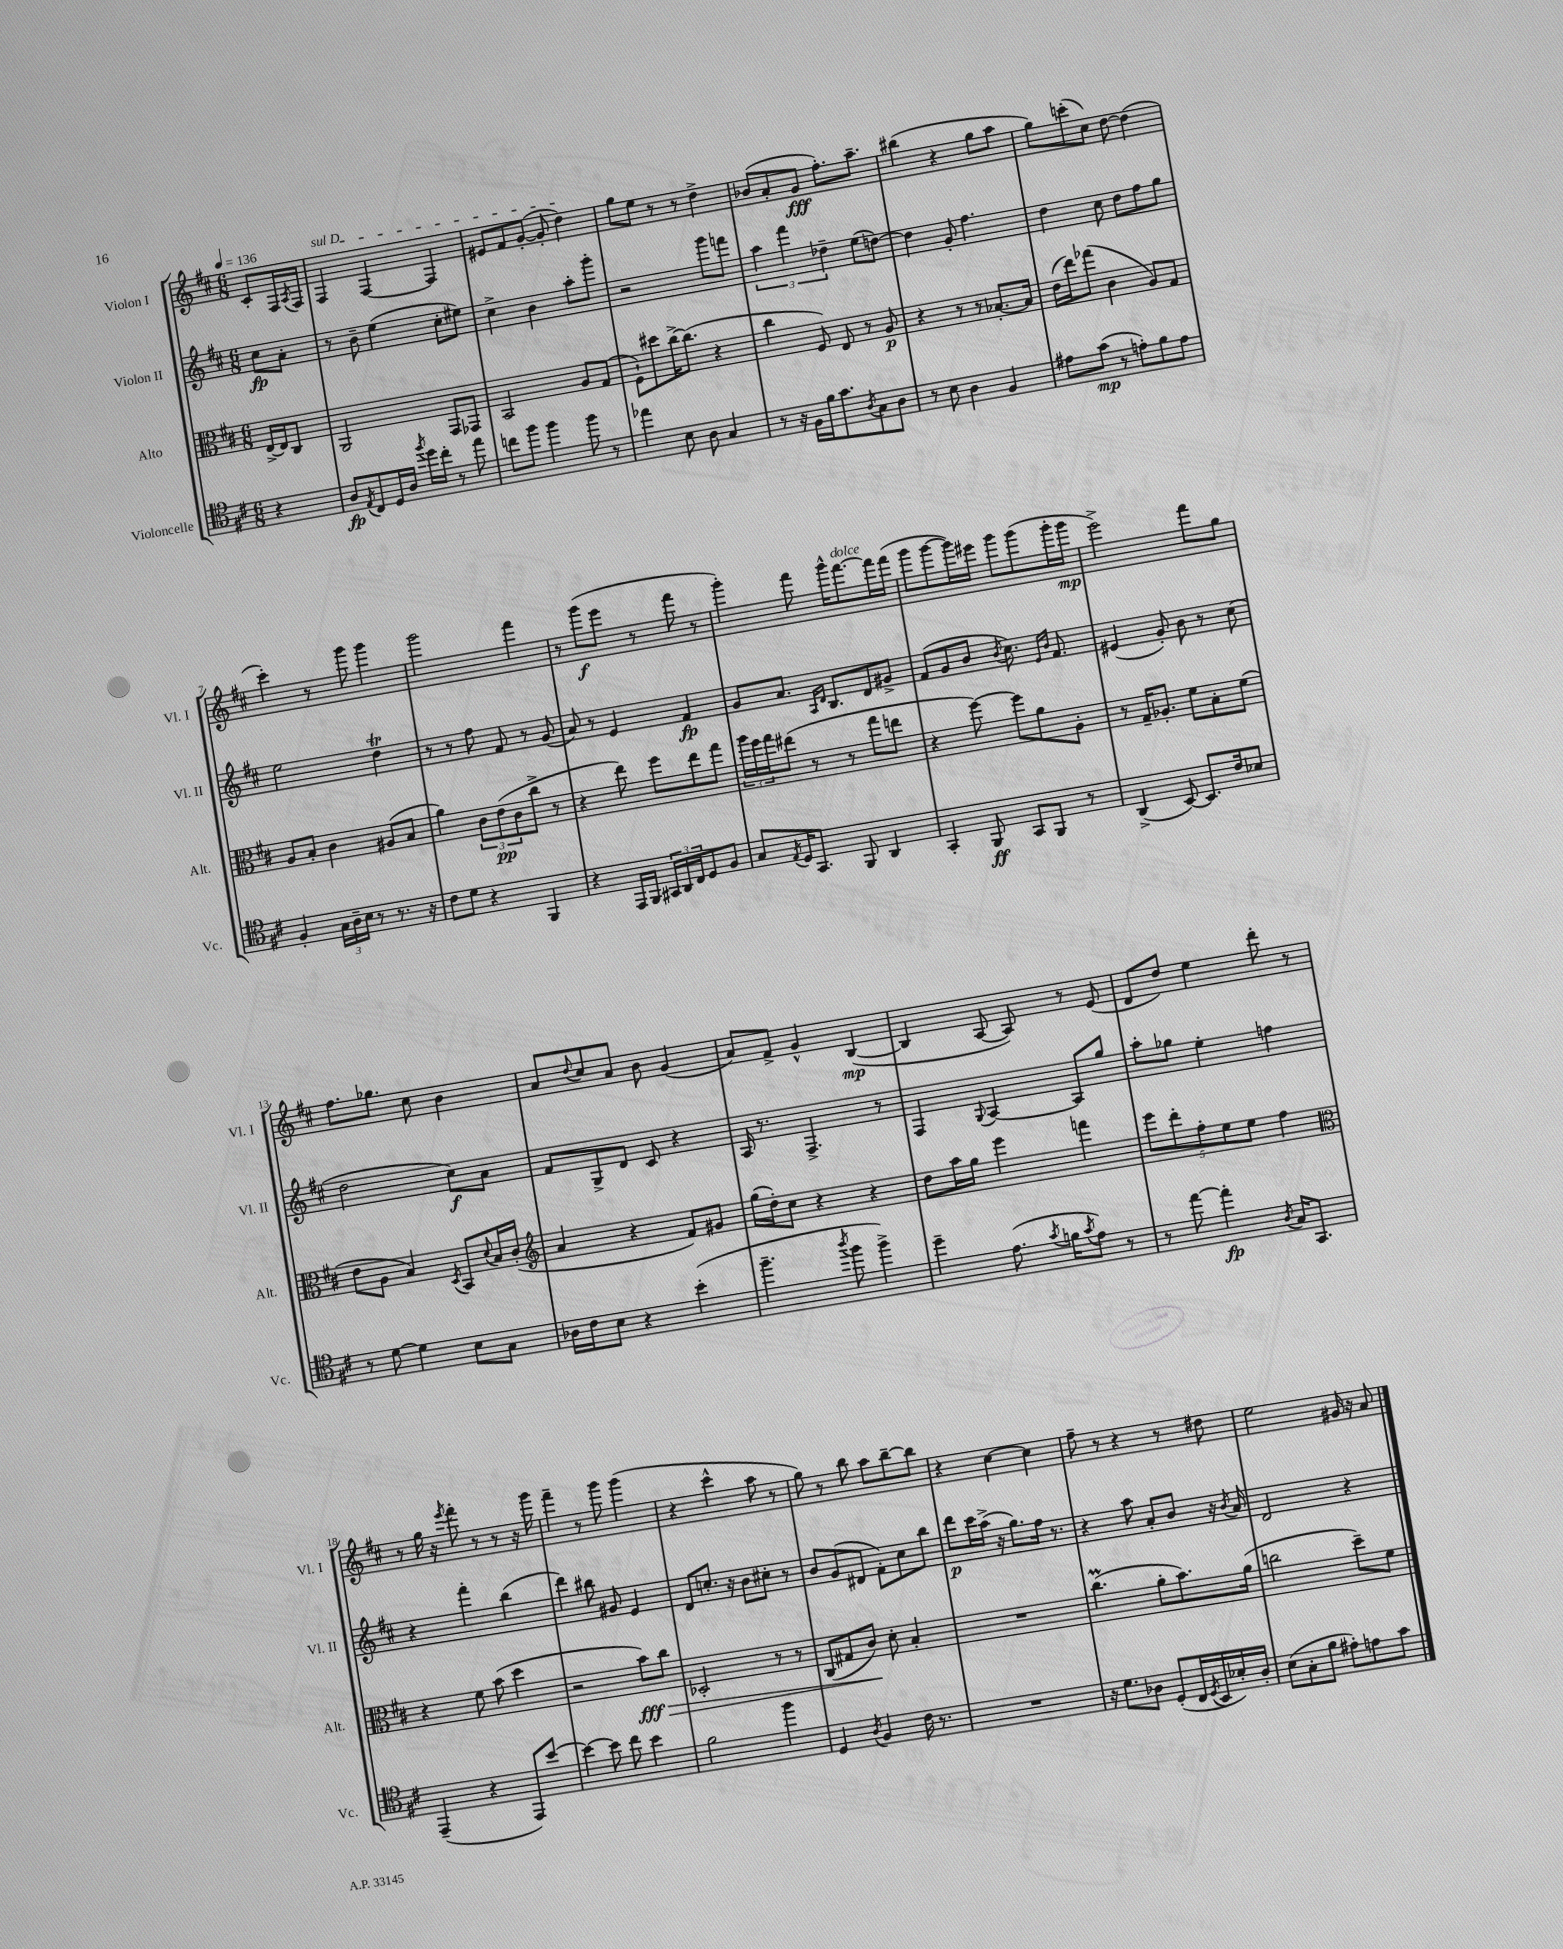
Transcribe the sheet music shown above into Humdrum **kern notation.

**kern	**dynam	**kern	**dynam	**kern	**dynam	**kern	**dynam
*part4	*part4	*part3	*part3	*part2	*part2	*part1	*part1
*staff4	*staff4	*staff3	*staff3	*staff2	*staff2	*staff1	*staff1
*I"Violoncelle	*	*I"Alto	*	*I"Violon II	*	*I"Violon I	*
*I'Vc.	*	*I'Alt.	*	*I'Vl. II	*	*I'Vl. I	*
*clefC4	*	*clefC3	*	*clefG2	*	*clefG2	*
*k[f#c#]	*	*k[f#c#]	*	*k[f#c#]	*	*k[f#c#]	*
*M6/8	*	*M6/8	*	*M6/8	*	*M6/8	*
*MM136	*	*MM136	*	*MM136	*	*MM136	*
=	=	=	=	=	=	=	=
4r	.	[16E^/LL	.	8cc#\L	fp	8c#'/L	.
.	.	16E/J]	.	.	.	.	.
.	.	8C#/J	.	8a'\J	.	16F#/L	.
.	.	.	.	.	.	8qA/	.
.	.	.	.	.	.	16F#/JJ	.
=1	=1	=1	=1	=1	=1	=1	=1
!	!	!	!	!	!	!LO:TX:a:i:t=sul D	!
8A/L	fp	2AA/	.	8r	.	4F#/	.
8qE/	.	.	.	.	.	.	.
8C#/	.	.	.	8b~\	.	.	.
16D/L	.	.	.	(4ee\	.	[4F#/	.
16A/JJ	.	.	.	.	.	.	.
8qff#/	.	.	.	.	.	.	.
16dd\LL	.	.	.	.	.	.	.
16cc#'\JJ	.	.	.	.	.	.	.
8r	.	8GG/L	.	8cc#'\L	.	4F#/]	.
8ee\	.	8GG-X/J	.	8ee#X\J)	.	.	.
=2	=2	=2	=2	=2	=2	=2	=2
8ccn\L	.	2BB/	.	4cc#^\	.	8e#X/L	.
8ff#\J	.	.	.	.	.	8f#/	.
4ff#\	.	.	.	4b\	.	([8g'/J	.
.	.	.	.	.	.	8g'/]	.
8ff#\	.	8A/L	.	8aa'\L	.	4dd\)	.
8r	.	(8G/J	.	8ggg'\J	.	.	.
=3	=3	=3	=3	=3	=3	=3	=3
4ee-X\	.	8F#`\L)	.	2r	.	8gg\L	.
.	.	8dd#X\	.	.	.	8ee\J	.
8B\	.	[16cc#^\K	.	.	.	8r	.
.	.	(8.cc#\J]	.	.	.	.	.
8A\	.	.	.	.	.	8r	.
4G/	.	4r	.	8ggg\L	.	4dd^\	.
.	.	.	.	8fffn\J	.	.	.
=4	=4	=4	=4	=4	=4	=4	=4
8r	.	4cc#\	.	6aa\	.	(8b-X/L	.
16r	.	.	.	.	.	8a'/	.
.	.	.	.	6fff#\	.	.	.
16F#\LL	.	.	.	.	.	.	.
16f#\J	.	8F#/)	.	.	.	8g/J	fff
8.g\	.	.	.	.	.	.	.
.	.	.	.	6dd-X~\	.	.	.
.	.	8E/	.	.	.	8.ff#'\L)	.
8qA/	.	.	.	.	.	.	.
8G\	.	8r	.	(8ee\L	.	.	.
.	.	.	.	.	.	8.aa~\J	.
8A\J	.	8A/	p	[8ddn\J)	.	.	.
=5	=5	=5	=5	=5	=5	=5	=5
8r	.	4r	.	4dd\]	.	(4bb#X\	.
8B\	.	.	.	.	.	.	.
4A\	.	8r	.	8g'/	.	4r	.
.	.	8r	.	4.ff#\	.	.	.
4F#/	.	[8.B-X'/L	.	.	.	8gg\L	.
.	.	.	.	.	.	8aa\J	.
.	.	16B-/Jk]	.	.	.	.	.
=6	=6	=6	=6	=6	=6	=6	=6
8e#X\L	.	(16e\LL	.	4dd\	.	8gg\L)	.
.	.	16ee\J)	.	.	.	.	.
(8g\J	mp	(8gg-X\J	.	.	.	(8cccn'\	.
8r	.	4c#\	.	8cc#\	.	8cc#\J)	.
8en'\L)	.	.	.	8dd\L	.	[8dd\	.
8f#\	.	8A/L)	.	8ff#\	.	(4dd\]	.
8e\J	.	8G/J	.	8gg\J	.	.	.
!!LO:LB:g=z
=7	=7	=7	=7	=7	=7	=7	=7
4F#'/	.	8A/L	.	2ee\	.	4ccc#'\)	.
.	.	8B'/J	.	.	.	.	.
24G\LL	.	4c#\	.	.	.	8r	.
24A~\	.	.	.	.	.	.	.
24B\JJ	.	.	.	.	.	.	.
8r	.	.	.	.	.	8ggg\	.
8.r	.	(8A#X/L	.	4ddT\	.	4ggg\	.
.	.	8B/J	.	.	.	.	.
16r	.	.	.	.	.	.	.
=8	=8	=8	=8	=8	=8	=8	=8
8c#\L	.	4a\)	.	8r	.	2ggg\	.
8d\J	.	.	.	8r	.	.	.
4r	.	12c#\L	.	8ff#\	.	.	.
.	.	(12e\	pp	.	.	.	.
.	.	.	.	8f#/	.	.	.
.	.	12c#\	.	.	.	.	.
4FF#/	.	8cc#^\J	.	8r	.	4fff#\	.
.	.	8r	.	(8g/	.	.	.
=9	=9	=9	=9	=9	=9	=9	=9
4r	.	4r	.	8a/)	.	8r	.
.	.	.	.	8r	.	(8ggg\L	f
16EE/LL	.	8ee\)	.	4e/	.	8eee\J	.
16FF#/JJ	.	.	.	.	.	.	.
24GG#X/LL	.	8ff#\L	.	.	.	8r	.
24AA/	.	.	.	.	.	.	.
24C#/J	.	.	.	.	.	.	.
8D/	.	8ee\	.	4f#/	fp	8fff#\	.
8F#/J	.	8gg\J	.	.	.	8r	.
=10	=10	=10	=10	=10	=10	=10	=10
8G/L	.	24aa\LL	.	8g/L	.	4ggg'\)	.
.	.	24ff#\	.	.	.	.	.
.	.	24gg\J	.	.	.	.	.
8qE/	.	.	.	.	.	.	.
16D/K	.	(8ee#X\J	.	8.a/J	.	.	.
8.GG/J	.	.	.	.	.	.	.
.	.	8r	.	.	.	8fff#\	.
.	.	.	.	16qqA/LL	.	.	.
.	.	.	.	16qqd/JJ	.	.	.
.	.	.	.	8.B/L	.	.	.
8FF#/	.	8r	.	.	.	16ggg^^\KL	.
!	!	!	!	!	!	!LO:TX:a:i:t=dolce	!
.	.	.	.	.	.	[8.fff#\	.
4AA/	.	8gg\L	.	8d/	.	.	.
.	.	8een\J	.	8g#X^/J	.	16fff#\L]	.
.	.	.	.	.	.	(16fff#\JJ	.
=11	=11	=11	=11	=11	=11	=11	=11
4GG'/	.	4r	.	(8f#/L	.	8ggg\L	.
.	.	.	.	8g/	.	[8ggg\	.
8FF#/	ff	[8ff#\)	.	8b/J	.	16ggg\L])	.
.	.	.	.	.	.	16eee#X\JJ	.
.	.	.	.	8qb/	.	.	.
8GG/L	.	8ff#\L]	.	8.cc#\)	.	8ggg\L	.
8FF#/J	.	8a\	.	.	.	(8ggg\	.
.	.	.	.	16qqe/LL	.	.	.
.	.	.	.	16qqb/JJ	.	.	.
.	.	.	.	8.f#/	.	.	.
8r	.	8A'\J	.	.	.	16ggg'\L	.
.	.	.	.	.	.	16ggg\JJ	mp
=12	=12	=12	=12	=12	=12	=12	=12
(4AA^/	.	8r	.	(4e#X/	.	2eee^\)	.
.	.	16G~/KL	.	.	.	.	.
.	.	8.A-X'/J	.	.	.	.	.
[8BB/)	.	.	.	8g'/)	.	.	.
8.BB/L]	.	8f#\L	.	8b\	.	.	.
.	.	8B'\	.	8r	.	8fff#\L	.
16c#/k	.	.	.	.	.	.	.
8B-X/J	.	(8f#\J	.	(8cc#\	.	8gg\J	.
!!LO:LB:g=z
=13	=13	=13	=13	=13	=13	=13	=13
8r	.	8e\L	.	2dd\	.	8.ff#\L	.
[8d\	.	8A\J	.	.	.	.	.
.	.	.	.	.	.	8.gg-X\J	.
4d\]	.	4B/)	.	.	.	.	.
.	.	.	.	.	.	8cc#\	.
.	.	8qD/	.	.	.	.	.
8B\L	.	8BB/L	.	8cc#\L)	f	4b\	.
.	.	8qqd/	.	.	.	.	.
8G\J	.	16B/L	.	8a\J	.	.	.
.	.	(16c#'/JJ	.	.	.	.	.
=14	=14	=14	=14	=14	=14	=14	=14
*	*	*clefG2	*	*	*	*	*
16A-X\LL	.	4a/	.	8f#/L	.	8a/L	.
16c#\J	.	.	.	.	.	.	.
.	.	.	.	.	.	8qqdd/	.
8B\J	.	.	.	8G^/	.	8cc#/	.
4r	.	4r	.	8d/J	.	8a/J	.
.	.	.	.	8c#/	.	8b\	.
(4b'\	.	8f#/L)	.	4r	.	(4g/	.
.	.	8g#X/J	.	.	.	.	.
=15	=15	=15	=15	=15	=15	=15	=15
4.ff#~\	.	(16gg\LL	.	16A/	.	8a/L)	.
.	.	16dd'\J)	.	8.r	.	.	.
.	.	8cc#\J	.	.	.	8f#^/J	.
.	.	4r	.	4.F#^/	.	4g^^/	.
8qaa/	.	.	.	.	.	.	.
8ff#\	.	.	.	.	.	.	.
4ff#^\)	.	4r	.	.	.	([4B/	mp
.	.	.	.	8r	.	.	.
=16	=16	=16	=16	=16	=16	=16	=16
4dd~\	.	8dd\L	.	4F#/	.	4B/]	.
.	.	16aa\L	.	.	.	.	.
.	.	16gg\JJ	.	.	.	.	.
.	.	.	.	8qqG/	.	.	.
(8.e\	.	4eee\	.	[4A/	.	[8A/	.
.	.	.	.	.	.	8A/])	.
8qg/	.	.	.	.	.	.	.
16fn\KL	.	.	.	.	.	.	.
8qg/	.	.	.	.	.	.	.
8e\J)	.	4fffn\	.	8A/L]	.	8r	.
8r	.	.	.	8gg/J	.	(8e/	.
=17	=17	=17	=17	=17	=17	=17	=17
8r	.	10eee\L	.	8aa'\L	.	8d/L	.
.	.	10ddd'\	.	.	.	.	.
[8ee\	.	.	.	8gg-X\J	.	8dd/J)	.
.	.	10ff#'\	.	.	.	.	.
4ee'\]	fp	.	.	4ee'\	.	4ee\	.
.	.	10ee\	.	.	.	.	.
.	.	10ee\J	.	.	.	.	.
8qA/	.	.	.	.	.	.	.
16G/KL	.	4ff#\	.	4ffn\	.	8ddd'\	.
8.GG/J	.	.	.	.	.	.	.
.	.	.	.	.	.	8r	.
!!LO:LB:g=z
=18	=18	=18	=18	=18	=18	=18	=18
*	*	*clefC3	*	*	*	*	*
(4EE~/	.	4r	.	4r	.	8r	.
.	.	.	.	.	.	16gg\	.
.	.	.	.	.	.	16r	.
.	.	.	.	.	.	8qeee/	.
4r	.	8f#\	.	4fff#'\	.	8fff#'\	.
.	.	(8b\	.	.	.	8r	.
8EE/L)	.	4dd\	.	(4bb\	.	8r	.
[8b/J	.	.	.	.	.	16r	.
.	.	.	.	.	.	16ggg\	.
=19	=19	=19	=19	=19	=19	=19	=19
4b\_	.	2r	.	4ddd\)	.	4fff#~\	.
8b\]	.	.	.	8bb#X\	.	8r	.
8cc#\	.	.	.	8g#X/	.	8ggg\	.
!	!	!	!LO:HP:b	!	!	!	!
4b\	.	8b\L)	> fff	4e/	.	(4ggg\	.
.	.	8cc#\J	.	.	.	.	.
=20	=20	=20	=20	=20	=20	=20	=20
2f#\	.	2D-X'/	.	8d/L	.	4r	.
.	.	.	.	8.ccn'/J	.	.	.
.	.	.	.	.	.	4ccc#^^\	.
.	.	.	.	16r	.	.	.
.	.	.	.	8b\L	.	.	.
4ff#\	.	8r	.	8cc#X'\J	.	8aa\	.
.	.	8r	.	8r	.	8r	.
=21	=21	=21	=21	=21	=21	=21	=21
4D/	.	(8C#/L	.	8b/L	.	8gg\)	.
.	.	8G#X/	.	(8g/	.	8r	.
8qA/	.	.	.	.	.	.	.
4F#/	.	8c#/J)	.	8d#X/J	.	8bb\	.
.	.	8d'\	]	8f#'\L)	.	8aa\L	.
16c#\	.	4B'/	.	8cc#\	.	[8bb~\	.
8.r	.	.	.	.	.	.	.
.	.	.	.	8bb\J	.	8bb\J]	.
=22	=22	=22	=22	=22	=22	=22	=22
2.r	.	2.r	.	8ddd\L	p	4r	.
.	.	.	.	16ccc#\L	.	.	.
.	.	.	.	(16aa^\JJ	.	.	.
.	.	.	.	16r	.	[4cc#\	.
.	.	.	.	8.gg\L)	.	.	.
.	.	.	.	16ff#\Jk	.	4cc#\]	.
.	.	.	.	8.r	.	.	.
=23	=23	=23	=23	=23	=23	=23	=23
16r	.	(4.cc#m\	.	4r	.	8ff#~\	.
8.d\L	.	.	.	.	.	.	.
.	.	.	.	.	.	8r	.
8A-X\J	.	.	.	8aa\	.	4r	.
(8D'/L	.	8a'\L	.	8a'/L	.	.	.
16C#/L	.	8.b\)	.	8b/J	.	8r	.
8qD/	.	.	.	.	.	.	.
16BB/	.	.	.	.	.	.	.
16B-X'/)	.	.	.	16r	.	8dd#X\	.
.	.	.	.	8qb/	.	.	.
16A-'/JJ	.	(16a\Jk	.	16a/	.	.	.
=24	=24	=24	=24	=24	=24	=24	=24
(8B\L	.	2ccn\	.	2d/	.	2ee\	.
8G'\	.	.	.	.	.	.	.
8f#\J	.	.	.	.	.	.	.
8e#X'\L)	.	.	.	.	.	.	.
8en\	.	8dd~\L)	.	4r	.	16g#X/	.
.	.	.	.	.	.	16r	.
8g\J	.	8f#\J	.	.	.	8a/	.
==	==	==	==	==	==	==	==
*-	*-	*-	*-	*-	*-	*-	*-
